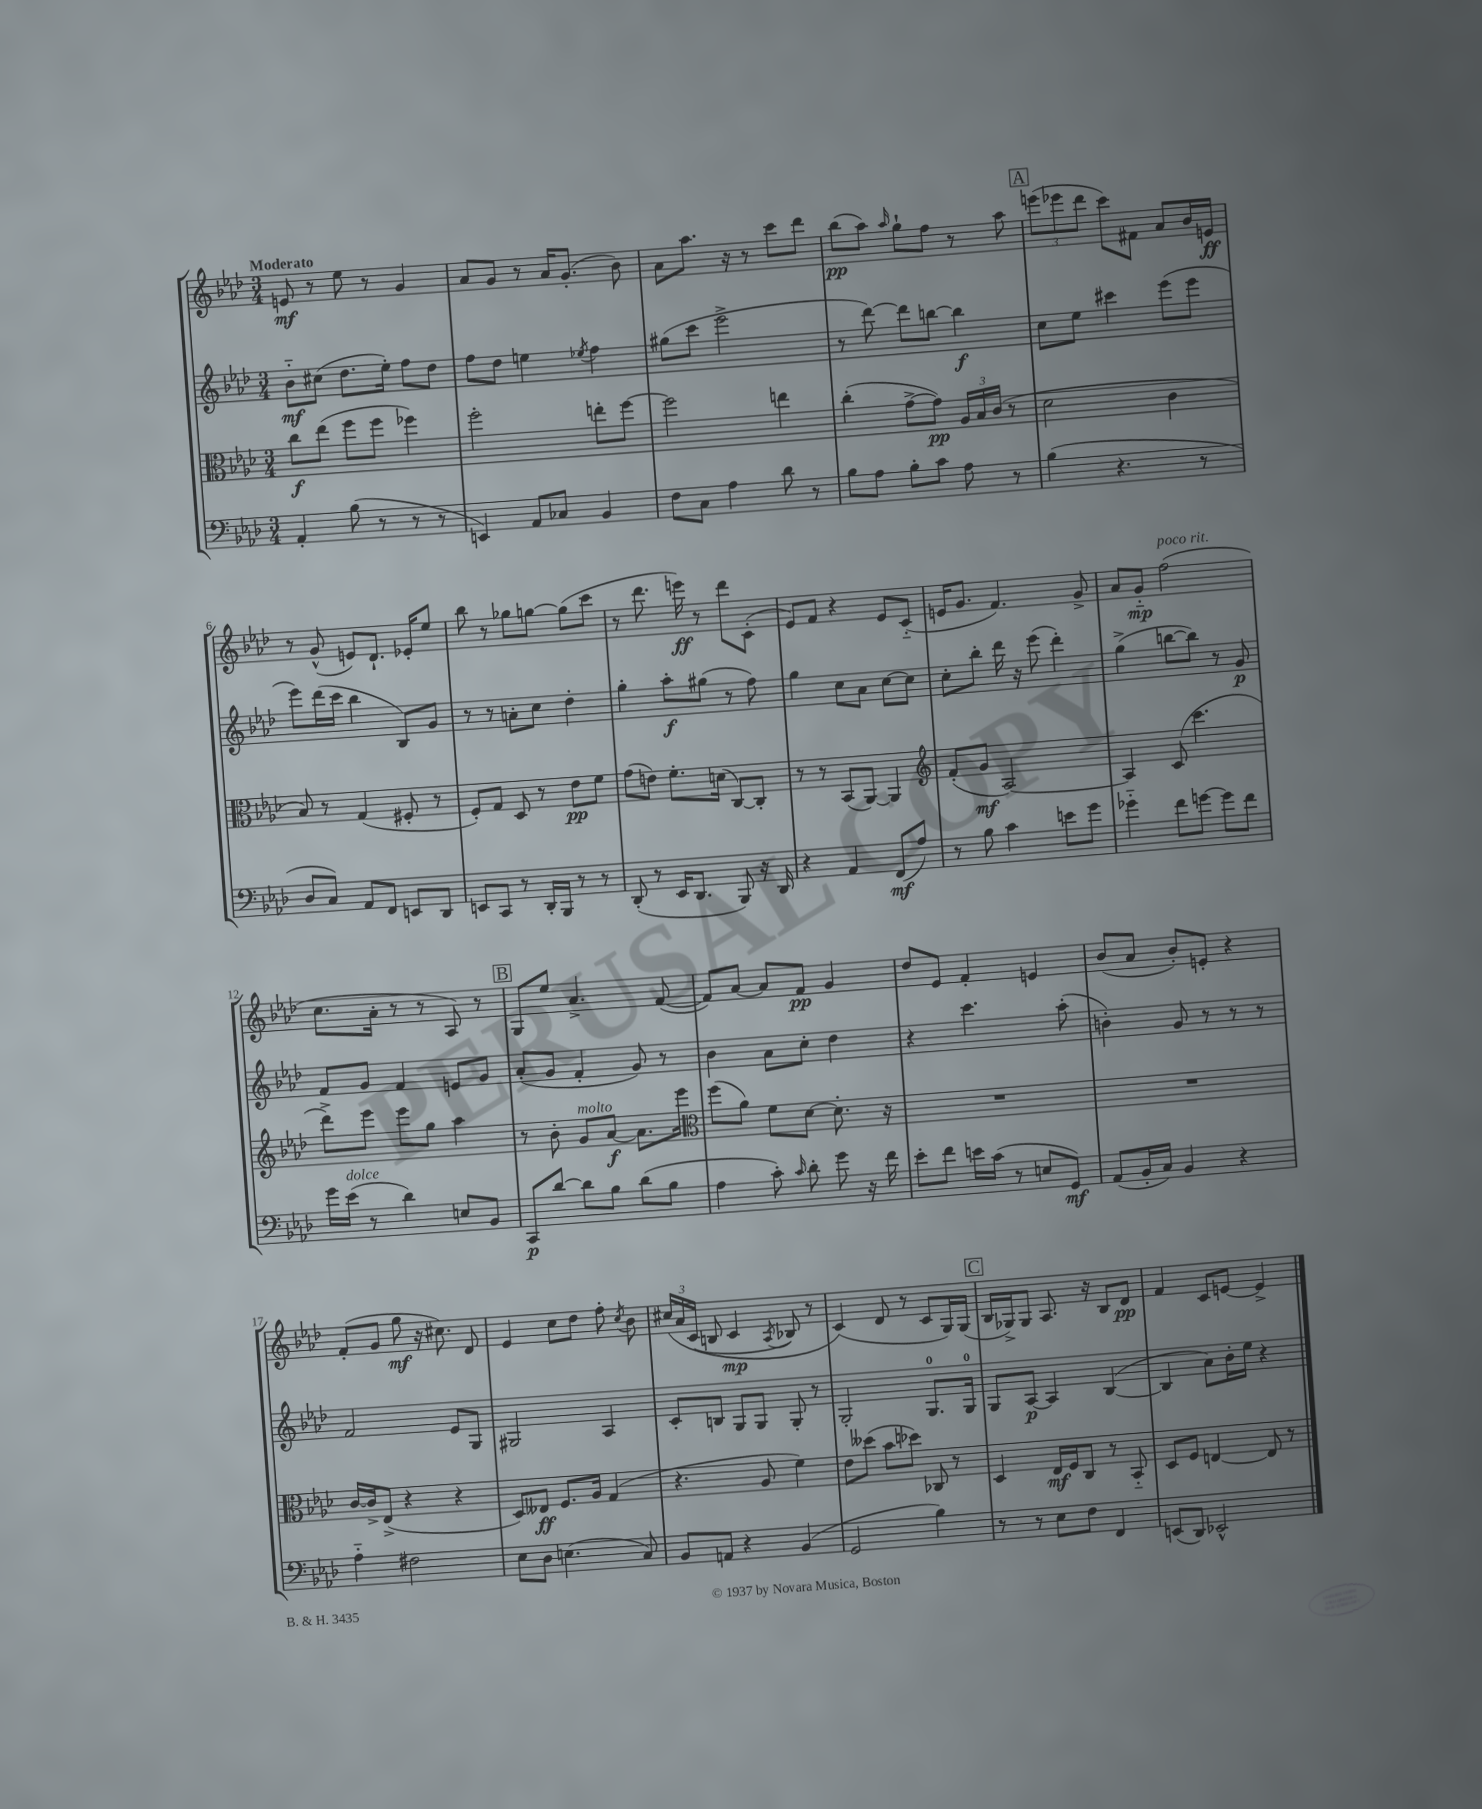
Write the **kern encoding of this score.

**kern	**dynam	**kern	**dynam	**kern	**dynam	**kern	**dynam
*part4	*part4	*part3	*part3	*part2	*part2	*part1	*part1
*staff4	*staff4	*staff3	*staff3	*staff2	*staff2	*staff1	*staff1
*clefF4	*	*clefC3	*	*clefG2	*	*clefG2	*
*k[b-e-a-d-]	*	*k[b-e-a-d-]	*	*k[b-e-a-d-]	*	*k[b-e-a-d-]	*
*M3/4	*	*M3/4	*	*M3/4	*	*M3/4	*
=1	=1	=1	=1	=1	=1	=1	=1
!	!	!	!	!	!	!LO:TX:a:B:t=Moderato	!
4AA-'/	.	8cc\L	f	8b-\L	mf	8en/	mf
.	.	(8ee-\J	.	(8cc#X\J	.	8r	.
(8B-\	.	8ff\L	.	8.dd-\L	.	8ee-\	.
8r	.	8ff\J	.	.	.	8r	.
.	.	.	.	16ee-'\Jk)	.	.	.
8r	.	4ff-X\)	.	8ff\L	.	4g/	.
8r	.	.	.	8dd-\J	.	.	.
=2	=2	=2	=2	=2	=2	=2	=2
4EEn/)	.	2ff'\	.	8ff\L	.	8a-/L	.
.	.	.	.	8dd-\J	.	8g/J	.
8AA-/L	.	.	.	4een\	.	8r	.
8C-X/J	.	.	.	.	.	16a-/KL	.
.	.	.	.	.	.	(8.g'/J	.
.	.	.	.	8qee-X/	.	.	.
4BB-/	.	8een'\L	.	4ff\	.	.	.
.	.	[8ff\J	.	.	.	8b-\)	.
=3	=3	=3	=3	=3	=3	=3	=3
8F\L	.	2ff\]	.	(8gg#X\L	.	8a-\L	.
8C\J	.	.	.	8ccc\J	.	8.aa-\J	.
4A-\	.	.	.	2eee-^\	.	.	.
.	.	.	.	.	.	16r	.
.	.	.	.	.	.	8r	.
8d-\	.	4een\	.	.	.	8ccc\L	.
8r	.	.	.	.	.	8ddd-\J	.
=4	=4	=4	=4	=4	=4	=4	=4
8B-\L	.	(4cc'\	.	8r	.	(8bb-\L	pp
8A-\J	.	.	.	[8ddd-\)	.	8aa-\J)	.
.	.	.	.	.	.	16qqaa-/	.
8B-'\L	.	[8g^\L	.	8ddd-\L]	.	8gg`\L	.
8c\J	.	8g\J])	pp	[8bbn\J	.	8ff\J	.
8A-\	.	24A-/LL	.	4bb\]	f	8r	.
.	.	24B-/	.	.	.	.	.
.	.	(24c/JJ	.	.	.	.	.
8r	.	8r	.	.	.	8aa-\	.
!!LO:REH:place=s1:t=A
=5	=5	=5	=5	=5	=5	=5	=5
(4B-\	.	2d-\	.	8cc\L	.	(12eeen\L	.
.	.	.	.	.	.	12eee-X\	.
.	.	.	.	8ee-\J	.	.	.
.	.	.	.	.	.	12ddd-\J	.
4.r	.	.	.	4ccc#X\	.	8ccc\L)	.
.	.	.	.	.	.	8f#X\J	.
.	.	4c\	.	(8eee-\L	.	8a-/L	.
8r	.	.	.	8eee-\J	.	16b-/L	.
.	.	.	.	.	.	16en/JJ	ff
!!LO:LB:g=z
=6	=6	=6	=6	=6	=6	=6	=6
8D-/L	.	8B-/)	.	8eee-\L)	.	8r	.
8C/J)	.	8r	.	(16ddd-\L	.	(8g^^/	.
.	.	.	.	16ccc\JJ	.	.	.
8AA-/L	.	(4G/	.	4bb-\	.	8en/L)	.
8FF/J	.	.	.	.	.	8.d-`/J	.
8EEn/L	.	8F#X'/	.	8B-/L)	.	.	.
.	.	.	.	.	.	16e-X'/KL	.
8DD-/J	.	8r	.	8g/J	.	8ee-/J	.
=7	=7	=7	=7	=7	=7	=7	=7
8EEn/L	.	8F'/L)	.	8r	.	8bb-\	.
8CC/J	.	8G/J	.	8r	.	8r	.
8r	.	8D-/	.	8an'\L	.	8gg-X\L	.
16DD-'/LL	.	8r	.	8cc\J	.	[8ggn\J	.
16BBB-/JJ	.	.	.	.	.	.	.
8r	.	8e-\L	pp	4dd-'\	.	(8gg\L]	.
8r	.	8f\J	.	.	.	8ccc\J	.
=8	=8	=8	=8	=8	=8	=8	=8
(8DD-'/	.	(8g\L	.	4gg'\	.	8r	.
8r	.	8en\J)	.	.	.	8.ddd-\	.
16EE-/KL	.	8.f'\L	.	8aa-'\L	f	.	.
8.DD-/J	.	.	.	.	.	16eeen\)	ff
.	.	.	.	(8gg#X\J	.	8r	.
.	.	(16dn\Jk	.	.	.	.	.
8BBB-/)	.	[8C/L)	.	8r	.	8ddd-\L	.
16r	.	8C'/J]	.	8ff\)	.	(8c'\J	.
16DD-/	.	.	.	.	.	.	.
=9	=9	=9	=9	=9	=9	=9	=9
4r	.	8r	.	4gg\	.	8e-/L)	.
.	.	8r	.	.	.	8f/J	.
4AA-/	.	(8BB-/L	.	8cc\L	.	4r	.
.	.	[8AA-/J)	.	8a-\J	.	.	.
(8FF/L	mf	4AA-/]	.	[8cc\L	.	8e-/L	.
8A-/J)	.	.	.	8cc\J]	.	(8c/J	.
=10	=10	=10	=10	=10	=10	=10	=10
*	*	*clefG2	*	*	*	*	*
8r	.	(8f'/L	.	8cc'\L	.	16en/KL	.
.	.	.	.	.	.	8.g/J	.
8B-\	.	8g/J	mf	8bb-'\J	.	.	.
4c\	.	[2A-/)	.	16ddd-\	.	4.f/)	.
.	.	.	.	16r	.	.	.
.	.	.	.	(8eee-\	.	.	.
8en\L	.	.	.	4ddd-'\)	.	.	.
8g\J	.	.	.	.	.	8g^/	.
=11	=11	=11	=11	=11	=11	=11	=11
4g-X\	.	4A-/]	.	(4gg^\	.	8a-/L	.
.	.	.	.	.	.	8g/J	mp
!	!	!	!	!	!	!LO:TX:a:i:t=poco rit.	!
8f\L	.	(8c/	.	[8bbn\L	.	(2ff\	.
[8gn\J	.	4.ccc\	.	8bb\J])	.	.	.
8g\L]	.	.	.	8r	.	.	.
8f\J	.	.	.	8g/	p	.	.
!!LO:LB:g=z
=12	=12	=12	=12	=12	=12	=12	=12
16g\LL	.	8ddd-^\L)	.	8f/L	.	8.cc\L	.
!LO:TX:a:i:t=dolce	!	!	!	!	!	!	!
(16e-\JJ	.	.	.	.	.	.	.
8r	.	8eee-\J	.	8g/J	.	.	.
.	.	.	.	.	.	16a-'\Jk	.
4d-\)	.	8eee-\L	.	4f/	.	8r	.
.	.	8gg\J	.	.	.	8r	.
8En/L	.	4aa-\	.	8en/L	.	8A-/)	.
8BB-/J	.	.	.	8g/J	.	8r	.
!!LO:REH:place=s1:t=B
=13	=13	=13	=13	=13	=13	=13	=13
8CC/L	p	8r	.	(8a-'/L	.	8G/L	.
[8d-/J	.	8b-'\	.	8g/J	.	8ee-/J	.
!	!	!LO:TX:a:i:t=molto	!	!	!	!	!
8d-\L]	.	8g/L	.	4f'/	.	4.a-^/	.
8B-\J	.	[8a-/J	f	.	.	.	.
(8d-\L	.	8.a-\L]	.	8g/)	.	.	.
8B-\J	.	.	.	8r	.	([8f/	.
.	.	16eee-\Jk	.	.	.	.	.
=14	=14	=14	=14	=14	=14	=14	=14
*	*	*clefC3	*	*	*	*	*
4A-\	.	(8ff\L	.	4b-\	.	8f/L])	.
.	.	8a-\J)	.	.	.	[8a-/J	.
8c'\)	.	8f\L	.	8a-\L	.	8a-/L]	.
16qqc/	.	.	.	.	.	.	.
8d-'\	.	[8d-\J	.	8cc'\J	.	8f/J	pp
8g\	.	8.d-'\]	.	4dd-\	.	4g/	.
16r	.	.	.	.	.	.	.
16f\	.	16r	.	.	.	.	.
=15	=15	=15	=15	=15	=15	=15	=15
8e-'\L	.	2.r	.	4r	.	8dd-/L	.
8f\J	.	.	.	.	.	8e-/J	.
16en\LL	.	.	.	4.ccc\	.	4f'/	.
(16c\JJ	.	.	.	.	.	.	.
8r	.	.	.	.	.	.	.
8En/L	.	.	.	.	.	4en/	.
8GG/J)	mf	.	.	(8aa-'\	.	.	.
=16	=16	=16	=16	=16	=16	=16	=16
(8AA-/L	.	2.r	.	4bn'\)	.	(8b-/L	.
16BB-'/L	.	.	.	.	.	8a-/J	.
16C/JJ)	.	.	.	.	.	.	.
4BB-/	.	.	.	8g/	.	8b-'/L)	.
.	.	.	.	8r	.	8en'/J	.
4r	.	.	.	8r	.	4r	.
.	.	.	.	8r	.	.	.
!!LO:LB:g=z
=17	=17	=17	=17	=17	=17	=17	=17
4A-\	.	[16c/LL	.	2f/	.	(8f'/L	.
.	.	16c^/J]	.	.	.	.	.
.	.	(8E-^/J	.	.	.	8g/J	.
2F#X\	.	4r	.	.	.	8gg\	mf
.	.	.	.	.	.	16r	.
.	.	.	.	.	.	8.cc#X\)	.
.	.	4r	.	8e-/L	.	.	.
.	.	.	.	8G/J	.	8d-/	.
=18	=18	=18	=18	=18	=18	=18	=18
8E-\L	.	8D-/L)	.	2G#X/	.	4e-/	.
8D-\J	.	8E--X/J	ff	.	.	.	.
(4.En\	.	8.F/L	.	.	.	8cc\L	.
.	.	.	.	.	.	8dd-\J	.
.	.	16A-/Jk	.	.	.	.	.
.	.	(4G/	.	4A-/	.	8ff'\	.
.	.	.	.	.	.	8qcc/	.
8C/)	.	.	.	.	.	8b-\	.
=19	=19	=19	=19	=19	=19	=19	=19
8BB-/L	.	4.r	.	8c'/L	.	(24cc#X/LL	.
.	.	.	.	.	.	24a-/	.
.	.	.	.	.	.	(24c/JJ	.
8AAn/J	.	.	.	8Bn/J	.	8Bn/	.
4r	.	.	.	8G/L	.	4c/	mp
.	.	8A-/	.	8G/J	.	.	.
.	.	.	.	.	.	8qA-/	.
(4BB-/	.	4f\)	.	8G'/	.	8B-X/)	.
.	.	.	.	8r	.	8r	.
=20	=20	=20	=20	=20	=20	=20	=20
2GG/	.	8e-\L	.	2G'/	.	(4c/)	.
.	.	(8dd--X\J	.	.	.	.	.
.	.	8b-\L	.	.	.	8d-/	.
.	.	8dd-X\J)	.	.	.	8r	.
4B-\)	.	8C-X/	.	8.G/L	.	8c/L	.
.	.	8r	.	.	.	16G/L)	.
.	.	.	.	16G/Jk	.	(16G/JJ	.
!!LO:REH:place=s1:t=C
=21	=21	=21	=21	=21	=21	=21	=21
8r	.	4D-/	.	8G/L	.	16B-/LL	.
.	.	.	.	.	.	16G-X^/J)	.
8r	.	.	.	[8A-/J	p	8G-/J	.
8E-\L	.	16E-/LL	mf	4A-/]	.	8.A-/	.
.	.	16F/J	.	.	.	.	.
8F\J	.	8C/J	.	.	.	.	.
.	.	.	.	.	.	16r	.
4FF/	.	8r	.	([4B-/	.	8B-/L	.
.	.	8BB-/	.	.	.	8d-/J	pp
=22	=22	=22	=22	=22	=22	=22	=22
(8EEn/L	.	8D-/L	.	4B-/]	.	4f/	.
8DD-/J)	.	8F/J	.	.	.	.	.
2EE-X^^/	.	[4En/	.	8a-\L)	.	8c/L	.
.	.	.	.	16b-'\L	.	[8en/J	.
.	.	.	.	16ee-\JJ	.	.	.
.	.	8E/]	.	4r	.	4e^/]	.
.	.	8r	.	.	.	.	.
==	==	==	==	==	==	==	==
*-	*-	*-	*-	*-	*-	*-	*-
